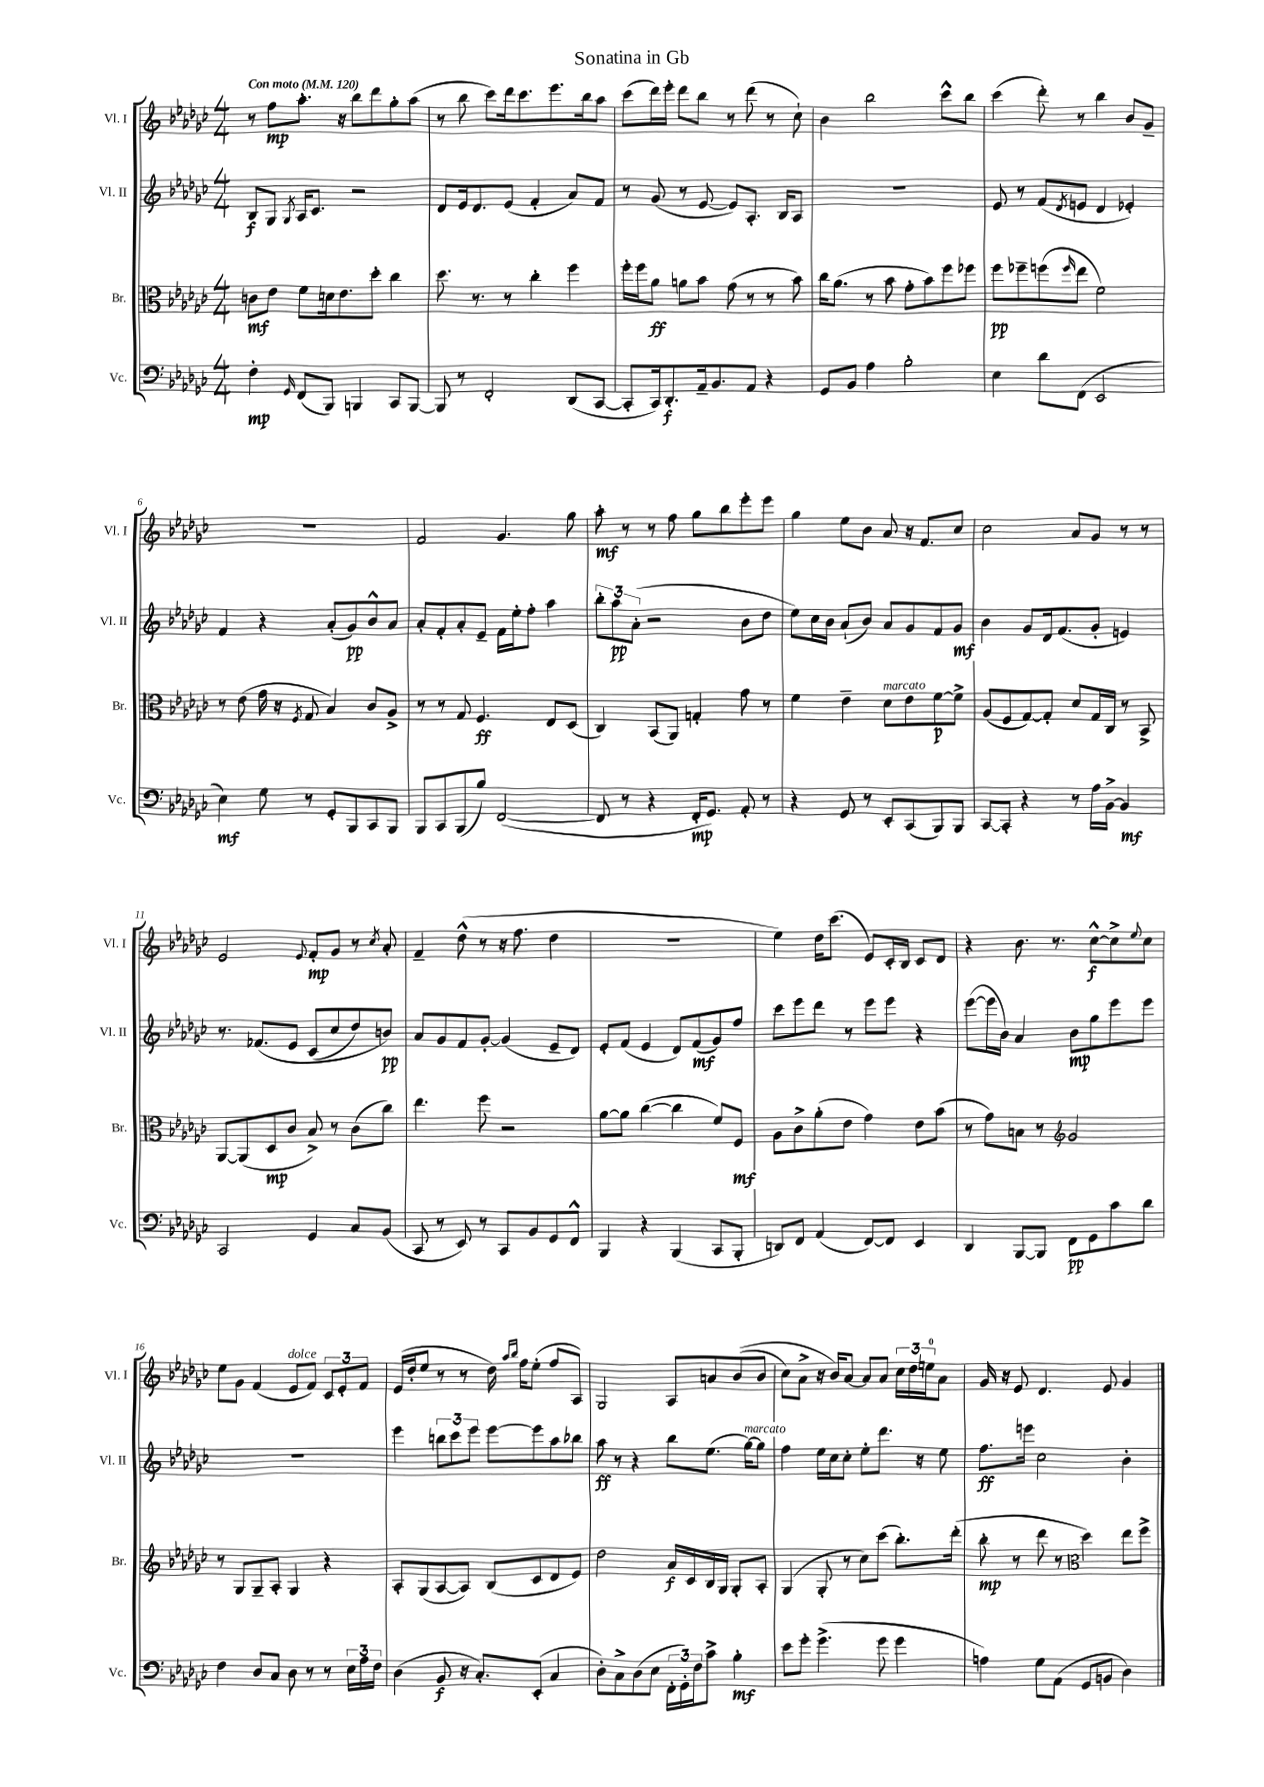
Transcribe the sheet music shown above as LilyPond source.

\header { title = "Sonatina in Gb" }
<<
\new StaffGroup <<
\new Staff = "s0" \with { instrumentName = "Vl. I" shortInstrumentName = "Vl. I" } {
    \clef treble \key ges \major \numericTimeSignature \time 4/4 \tempo "Con moto" 4 = 120
    r8 f''8\mp aes''8.-. r16 bes''8 des'''8 ges''8-. aes''8( |
    r8 bes''8 ces'''8) des'''16 ces'''8. ees'''8. bes''16 aes''8 |
    ces'''8( des'''16) ees'''16-. des'''8 bes''8 r8 des'''8( r8 ces''8-!) |
    bes'4 bes''2 ces'''8-^ bes''8 |
    ces'''4( des'''8-.) r8 bes''4 bes'8 ges'8-- |
    r1 |
    f'2 ges'4. ges''8 |
    aes''8-.\mf r8 r8 f''8 ges''8 bes''8 ees'''8-. ees'''8 |
    ges''4 ees''8 bes'8 aes'8 r16 f'8. ces''8 |
    ces''2 aes'8 ges'8 r8 r8 |
    ees'2 \appoggiatura { ees'8 } f'8-.\mp ges'8 r8 \acciaccatura { ces''8 } aes'8-. |
    f'4-- des''8-^( r8 r16 f''8. des''4 |
    r1 |
    ees''4) des''16 ces'''8.( ees'8) ces'16-. bes16 ces'8 des'8 |
    r4 bes'8. r8. ces''8~-^\f ces''8-> \appoggiatura { ees''8 } ces''8 |
    ees''8 ges'8 f'4( ees'8^\markup { \italic "dolce" } f'8) \tuplet 3/2 { ces'8 ees'8-. f'8 } |
    ees'16( des''16-. ees''8 r8 r8 des''16) \grace { aes''16 bes''16 } f''16 ees''8-.( f''8 aes8) |
    ges2 aes8 a'8 bes'8(\( bes'8 |
    ces''8) aes'8-> r16 bes'16\) aes'8~ aes'8 aes'8 \tuplet 3/2 { ces''16 des''16 e''16-0 } aes'8 |
    ges'16 r16 ees'8 des'4. ees'8 ges'4 \bar "|." |
}
\new Staff = "s1" \with { instrumentName = "Vl. II" shortInstrumentName = "Vl. II" } {
    \clef treble \key ges \major \numericTimeSignature \time 4/4
    bes8\f ges8 \acciaccatura { ges8 } aes16 ces'8. r2 |
    des'8 ees'16 des'8. ees'8( f'4-. aes'8) f'8 |
    r8 ges'8( r8 ees'8~ ees'8) aes8.-. bes16 aes8 |
    R1 |
    ees'8 r8 f'8( \acciaccatura { des'8 } e'8 des'4 ees'4-.) |
    f'4 r4 aes'8-.( ges'8\pp) bes'8-^ aes'8 |
    aes'8-. f'8-. aes'8-. ees'8-- f'16 ees''16-. f''8-. aes''4 |
    \tuplet 3/2 { bes''8-. aes''8\pp aes'8-.( } r2 bes'8 des''8 |
    ees''8) ces''16 bes'16 aes'8-!( bes'8) aes'8 ges'8 f'8 ges'8\mf |
    bes'4 ges'8 des'16 f'8.( ges'8-. e'4) |
    r8. fes'8.\( ees'8 ces'8( ces''8 des''8) b'8\pp\) |
    aes'8 ges'8 f'8 ges'8~-. ges'4( ees'8-- des'8) |
    ees'8-. f'8( ees'4 des'8) f'8\mf( ges'8) f''8 |
    ces'''8 ees'''8 des'''8 r8 ees'''8 ees'''8 r4 |
    ees'''8~( ees'''16 bes'16) aes'4 bes'8\mp ges''8 ees'''8 ees'''8 |
    R1 |
    ees'''4 \tuplet 3/2 { b''8 ces'''8 ees'''8 } ees'''8~ ees'''8 aes''8 bes''8 |
    aes''8\ff r8 r4 bes''8 ees''8.( ges''16~^\markup { \italic "marcato" }) ges''8 |
    f''4 ees''16 ces''16 ces''8-. ees''8-. des'''8. r16 ees''8 |
    f''8.\ff e'''16 ces''2 bes'4-. \bar "|." |
}
\new Staff = "s2" \with { instrumentName = "Br." shortInstrumentName = "Br." } {
    \clef alto \key ges \major \numericTimeSignature \time 4/4
    c'8\mf ees'8 f'8 d'16 ees'8. des''8-. ces''4 |
    des''8. r8. r8 ces''4-. f''4 |
    f''16-. f''16 aes'8\ff a'8 bes'8 ges'8( r8 r8 bes'8) |
    ces''16 aes'8.( r8 bes'8 ges'8-. bes'8) f''8 fes''8 |
    f''8\pp fes''8-- f''8( \grace { f''16 } ees''8 f'2) |
    r8 ees'8( ges'16 r16 \acciaccatura { f8 } ges8 bes4) ces'8 aes8-> |
    r8 r8 ges8 f4.\ff ees8 des8( |
    ces4) bes,8( aes,8) g4-. ges'8 r8 |
    f'4 ees'4-- des'8^\markup { \italic "marcato" } ees'8 f'8~\p f'8-> |
    aes8( f8 ges8~) ges8-. des'8 ges16 ces16 r8 bes,8-> |
    aes,8~ aes,8( des8\mp ces'8 bes8->) r8 ces'8( ces''8) |
    ees''4. f''8 r2 |
    aes'8~ aes'8 ces''4~( ces''4 f'8) f8\mf |
    aes8 ces'8-> aes'8-.( ees'8 ges'4) ees'8 bes'8( |
    r8 ges'8) b8 r8 \clef treble ges'2 |
    r8 ges8 ges8-- aes8-. ges4 r4 |
    aes8-. ges8( aes8~ aes8) bes8( ces'8 des'8 ees'8) |
    des''2 aes'16\f ces'16 bes16 ges16 ges8-. aes8-. |
    ges4( ges8-. r8 ces''8) ces'''8( bes''8.-.) des'''16-.( |
    bes''8-.\mp r8 des'''8 r8 \clef alto des''4) ees''8 f''8-> \bar "|." |
}
\new Staff = "s3" \with { instrumentName = "Vc." shortInstrumentName = "Vc." } {
    \clef bass \key ges \major \numericTimeSignature \time 4/4
    f4-.\mp \grace { ges,16 } f,8( bes,,8) b,,4 ces,8 b,,8~ |
    b,,8 r8 f,2-. des,8( ces,8~ |
    ces,8-. ces,16) des,8.-.\f aes,16-- bes,8. aes,8 r4 |
    ges,8 bes,8 aes4 bes2-. |
    ees4 des'8 f,8( ees,2 |
    ees4\mf) ges8 r8 ges,8-. bes,,8 ces,8 bes,,8 |
    bes,,8 ces,8 bes,,8( bes8) f,2~( |
    f,8 r8 r4 f,16-.\mp ges,8.) aes,8-. r8 |
    r4 ges,8 r8 ees,8-. ces,8( bes,,8) bes,,8 |
    ces,8~ ces,8-. r4 r8 aes16 bes,16~-> bes,4\mf |
    ces,2 ges,4 ces8 bes,8( |
    ces,8 r8 ees,8) r8 ces,8 bes,8 ges,8 f,8-^ |
    bes,,4 r4 bes,,4( ces,8 bes,,8-. |
    d,8) f,8 aes,4( f,8~) f,8 ees,4 |
    des,4 bes,,8~ bes,,8 f,8\pp ges,8 ces'8 des'8 |
    f4 des8 ces8 des8 r8 r8 \tuplet 3/2 { ees16 aes16 f16 } |
    des4( bes,8\f r16 ces8.-.) ees,8-.( ces4 |
    des8-.) ces8-> des8( ees8 \tuplet 3/2 { f,16-. ges,16-.) f16 } ces'8-> bes4-.\mf |
    ees'8 ges'8-. ges'4.->( ges'8 ges'4 |
    a4) ges8 aes,8( ges,8 b,8 des4) \bar "|." |
}
>>
>>
